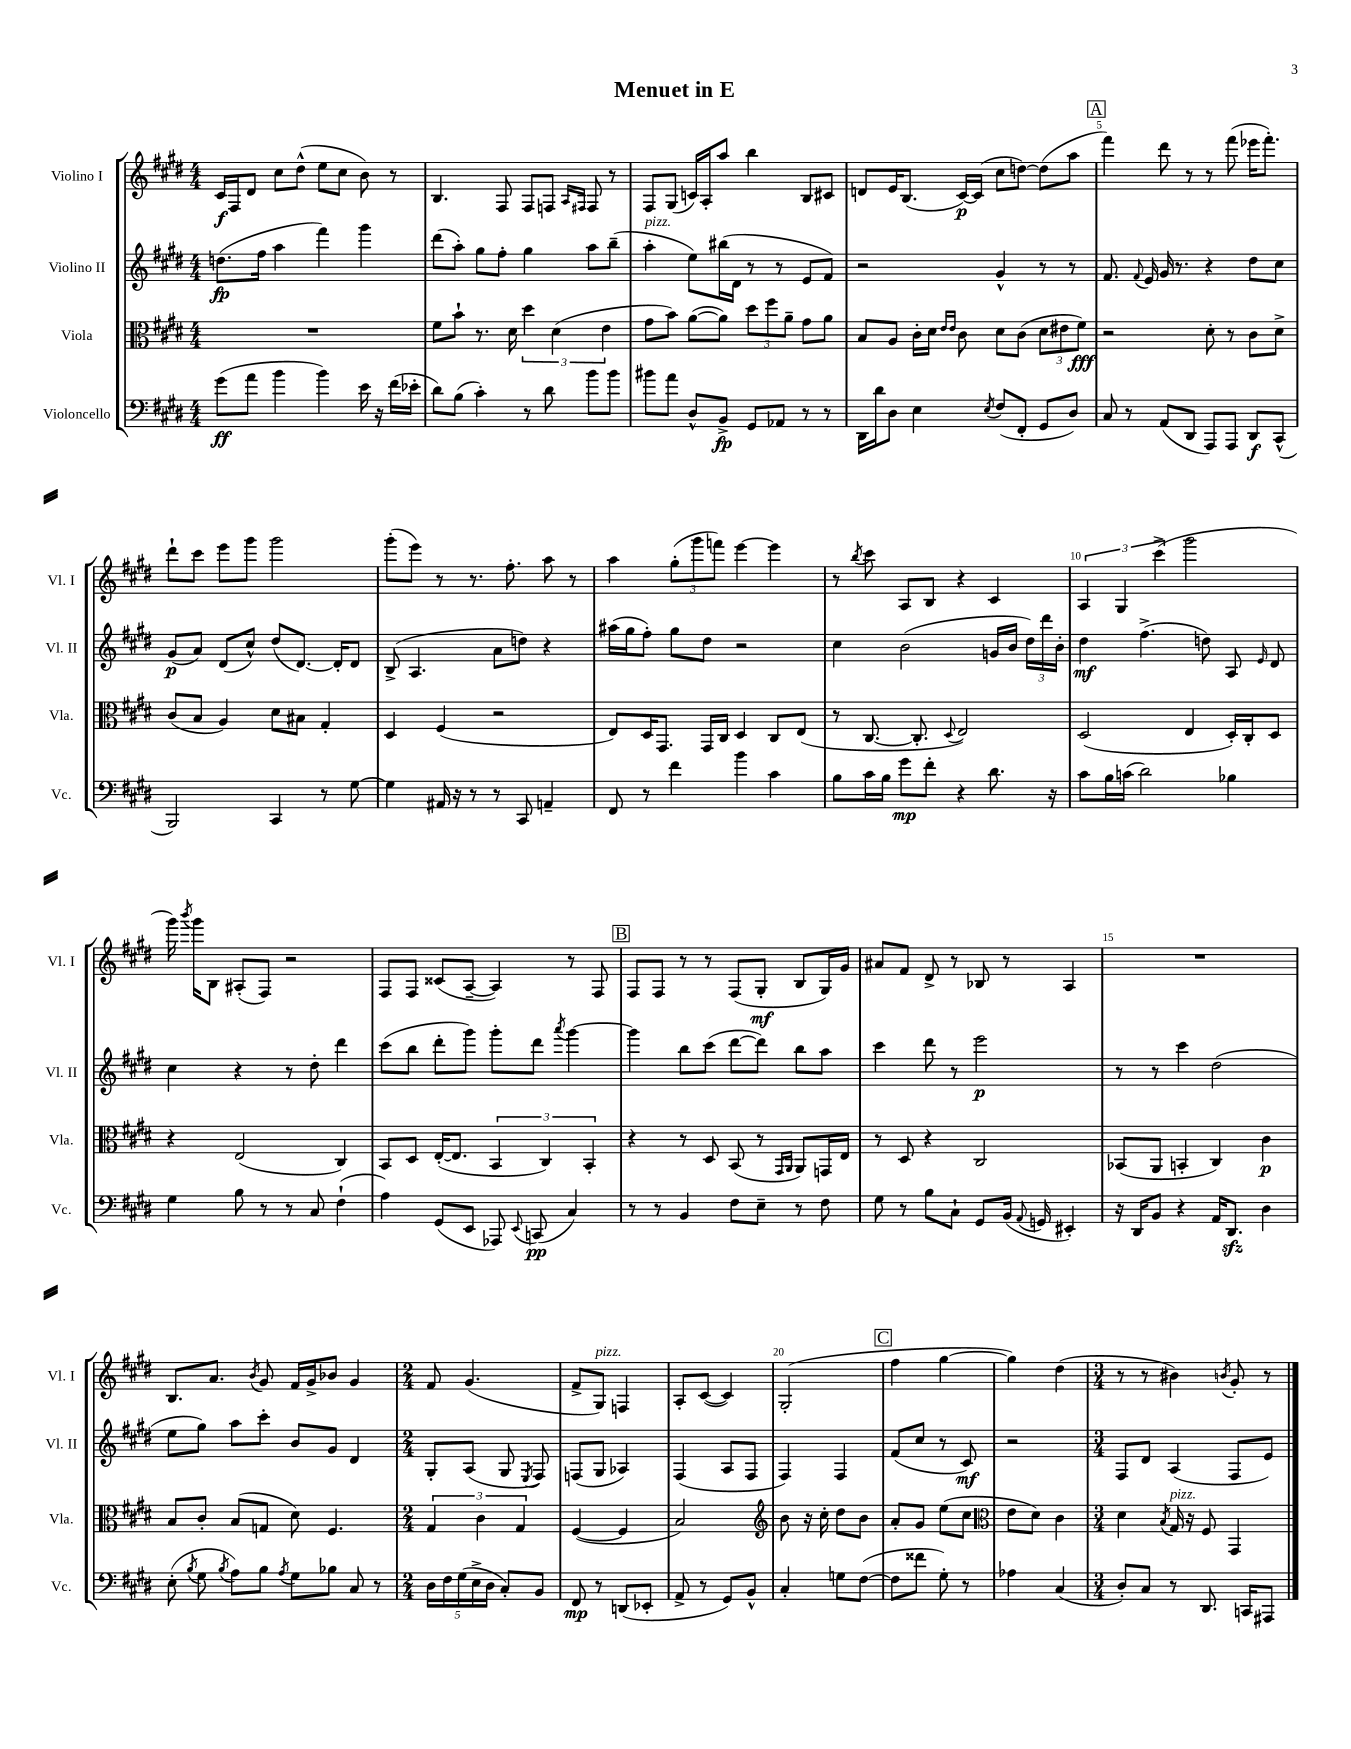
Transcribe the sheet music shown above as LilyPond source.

\header { title = "Menuet in E" }
<<
\new StaffGroup <<
\new Staff = "s0" \with { instrumentName = "Violino I" shortInstrumentName = "Vl. I" } {
    \clef treble \key e \major \numericTimeSignature \time 4/4
    \autoBeamOff cis'16[\f fis16 dis'8] cis''8[ dis''8]-^( e''8[ cis''8] b'8) r8 |
    b4. fis8 fis8[ f8] \grace { a16[ fis16] } fis8 r8 |
    fis8[ gis8]( c'16[) a16-. a''8] b''4 b8[ cis'8] |
    d'8[ e'16 b8.]( cis'16[~\p) cis'16]( cis''8[ d''8]~) d''8[( a''8] |
    \mark \markup { \box "A" } fis'''4) dis'''8 r8 r8 fis'''8( ees'''16[ fis'''8.]-.) |
    dis'''8[-! cis'''8] e'''8[ gis'''8] gis'''2 |
    gis'''8[-.( e'''8]) r8 r8. fis''8.-. a''8 r8 |
    a''4 \tuplet 3/2 { gis''8[-.( gis'''8 f'''8]) } e'''4~ e'''4 |
    r8 \acciaccatura { b''8 } cis'''8 a8[ b8] r4 cis'4 |
    \tuplet 3/2 { a4 gis4 cis'''4->( } gis'''2 |
    gis'''16) \acciaccatura { b'''8 } gis'''16[ b8] ais8[-.( fis8]) r2 |
    fis8[ fis8] cisis'8[( a8]~-- a4) r8 fis8 |
    \mark \markup { \box "B" } fis8[ fis8] r8 r8 fis8[( gis8]-.\mf b8[ gis16) gis'16] |
    ais'8[ fis'8] dis'8-> r8 bes8 r8 a4 |
    R1 |
    b8.[ a'8.] \acciaccatura { b'8 } gis'8 fis'16[ gis'16-> bes'8] gis'4 |
    \numericTimeSignature \time 2/4 fis'8 gis'4.( |
    fis'8[-> gis8]^\markup { \italic "pizz." }) f4 |
    a8[-. cis'8]~( cis'4) |
    gis2-.( |
    \mark \markup { \box "C" } fis''4 gis''4~ |
    gis''4) dis''4( |
    \numericTimeSignature \time 3/4 r8 r8 bis'4) \acciaccatura { b'8 } gis'8-. r8 \bar "|." |
}
\new Staff = "s1" \with { instrumentName = "Violino II" shortInstrumentName = "Vl. II" } {
    \clef treble \key e \major \numericTimeSignature \time 4/4
    \autoBeamOff d''8.[\fp( fis''16] a''4 fis'''4) gis'''4 |
    dis'''8[( a''8]-.) gis''8[ fis''8]-. gis''4 a''8[ b''8]--( |
    a''4-.^\markup { \italic "pizz." } e''8[) bis''16( dis'16] r8 r8 e'8[ fis'8]) |
    r2 gis'4-^ r8 r8 |
    \mark \markup { \box "A" } fis'8. \appoggiatura { fis'8 } e'16 gis'16 r8. r4 dis''8[ cis''8] |
    gis'8[\p( a'8]) dis'8[( cis''8]-^) dis''8[( dis'8.]~) dis'16[-. dis'8] |
    b8->( a4. a'8[ d''8]) r4 |
    ais''16[( gis''16 fis''8]-.) gis''8[ dis''8] r2 |
    cis''4 b'2( g'16[ b'16] \tuplet 3/2 { dis''16[) dis'''16 b'16]-. } |
    dis''4\mf fis''4.->( d''8) a8 \grace { e'16 } dis'8 |
    cis''4 r4 r8 dis''8-. dis'''4 |
    cis'''8[( b''8] dis'''8[-. gis'''8]) gis'''8[-. dis'''8] \acciaccatura { a'''8 } gis'''4~ |
    \mark \markup { \box "B" } gis'''4 b''8[ cis'''8]( dis'''8[~ dis'''8]) b''8[ a''8] |
    cis'''4 dis'''8 r8 e'''2\p |
    r8 r8 cis'''4 dis''2( |
    e''8[ gis''8]) a''8[ cis'''8]-. b'8[ gis'8] dis'4 |
    \numericTimeSignature \time 2/4 gis8[-. a8]( gis8 \acciaccatura { e8 } fis8) |
    f8[( gis8] aes4) |
    fis4( a8[ fis8] |
    fis4) fis4 |
    \mark \markup { \box "C" } fis'8[( cis''8] r8 cis'8\mf) |
    r2 |
    \numericTimeSignature \time 3/4 fis8[ dis'8] a4( fis8[ e'8]) \bar "|." |
}
\new Staff = "s2" \with { instrumentName = "Viola" shortInstrumentName = "Vla." } {
    \clef alto \key e \major \numericTimeSignature \time 4/4
    \autoBeamOff R1 |
    fis'8[ b'8]-! r8. dis'16 \tuplet 3/2 { dis''4 dis'4( e'4 } |
    gis'8[ b'8]) a'8[~( a'8]) \tuplet 3/2 { dis''8[ fis''8 a'8]-- } gis'8[ a'8] |
    b8[ a8] cis'16[-. dis'16] \grace { e'16[ e'16] } cis'8 dis'8[ cis'8]( \tuplet 3/2 { dis'8[ eis'8 fis'8]\fff) } |
    \mark \markup { \box "A" } r2 dis'8-. r8 cis'8[ dis'8]-> |
    cis'8[( b8] a4) dis'8[ bis8] gis4-. |
    dis4 fis4( r2 |
    e8[) dis16 gis,8.] gis,16[ cis16] dis4 cis8[ e8]( |
    r8 cis8.~ cis8.-. \appoggiatura { dis8 } e2) |
    dis2( e4 dis16[-.) cis16-. dis8] |
    r4 e2( cis4) |
    b,8[ dis8] e16[~-.( e8.] \tuplet 3/2 { b,4 cis4) b,4-. } |
    \mark \markup { \box "B" } r4 r8 dis8 b,8( r8 \grace { gis,16[ a,16] } a,8[) g,16 e16] |
    r8 dis8 r4 cis2 |
    bes,8[( a,8] b,4-. cis4) cis'4\p |
    b8[ cis'8]-. b8[( g8] dis'8) fis4. |
    \numericTimeSignature \time 2/4 \tuplet 3/2 { gis4 cis'4 gis4 } |
    fis4~( fis4 |
    b2) |
    \clef treble b'8 r16 cis''16-. dis''8[ b'8] |
    \mark \markup { \box "C" } a'8[-. gis'8] e''8[( cis''8] |
    \clef alto e'8[ dis'8]) cis'4 |
    \numericTimeSignature \time 3/4 dis'4 \acciaccatura { b8 } gis16^\markup { \italic "pizz." } r16 fis8 gis,4 \bar "|." |
}
\new Staff = "s3" \with { instrumentName = "Violoncello" shortInstrumentName = "Vc." } {
    \clef bass \key e \major \numericTimeSignature \time 4/4
    \autoBeamOff gis'8[\ff( a'8] b'4 b'4) e'16 r16 fis'16[( ees'16]-. |
    dis'8[) b8]( cis'4-.) r8 dis'8 b'8[ b'8] |
    bis'8[ a'8] dis8[-^ b,8]->\fp gis,8[ aes,8] r8 r8 |
    dis,16[ dis'16 dis8] e4 \acciaccatura { e8 } fis8[( fis,8]-. gis,8[ dis8]) |
    \mark \markup { \box "A" } cis8 r8 a,8[( dis,8] a,,8[) a,,8] dis,8[\f cis,8]-^( |
    b,,2) cis,4 r8 gis8~ |
    gis4 ais,16 r16 r8 r8 cis,8 a,4-- |
    fis,8 r8 fis'4 b'4 cis'4 |
    b8[ cis'16 b16] gis'8[\mp fis'8]-. r4 dis'8. r16 |
    cis'8[ b16 c'16]( dis'2) bes4 |
    gis4 b8 r8 r8 cis8 fis4-!( |
    a4) gis,8[( e,8] aes,,8) \appoggiatura { e,8 } c,8\pp( cis4) |
    \mark \markup { \box "B" } r8 r8 b,4 fis8[ e8]-- r8 fis8 |
    gis8 r8 b8[ cis8]-! gis,8[ b,16]( \appoggiatura { a,8 } g,16 eis,4-.) |
    r16 dis,16[ b,8] r4 a,16[ dis,8.]\sfz dis4 |
    e8-.( \acciaccatura { b8 } gis8 \acciaccatura { b8 } a8[) b8] \acciaccatura { a8 } gis8[ bes8] cis8 r8 |
    \numericTimeSignature \time 2/4 \tuplet 5/4 { dis16[ fis16 gis16( e16-> dis16] } cis8[-.) b,8] |
    fis,8\mp r8 d,8[( ees,8]-. |
    a,8-> r8 gis,8[) b,8]-^ |
    cis4-. g8[ fis8]~( |
    \mark \markup { \box "C" } fis8[ fisis'8] gis8-.) r8 |
    aes4 cis4( |
    \numericTimeSignature \time 3/4 dis8[-.) cis8] r8 dis,8. c,16[ ais,,8] \bar "|." |
}
>>
>>
\layout { \context { \Score \override BarNumber.break-visibility = ##(#f #t #t) barNumberVisibility = #(every-nth-bar-number-visible 5) } }
